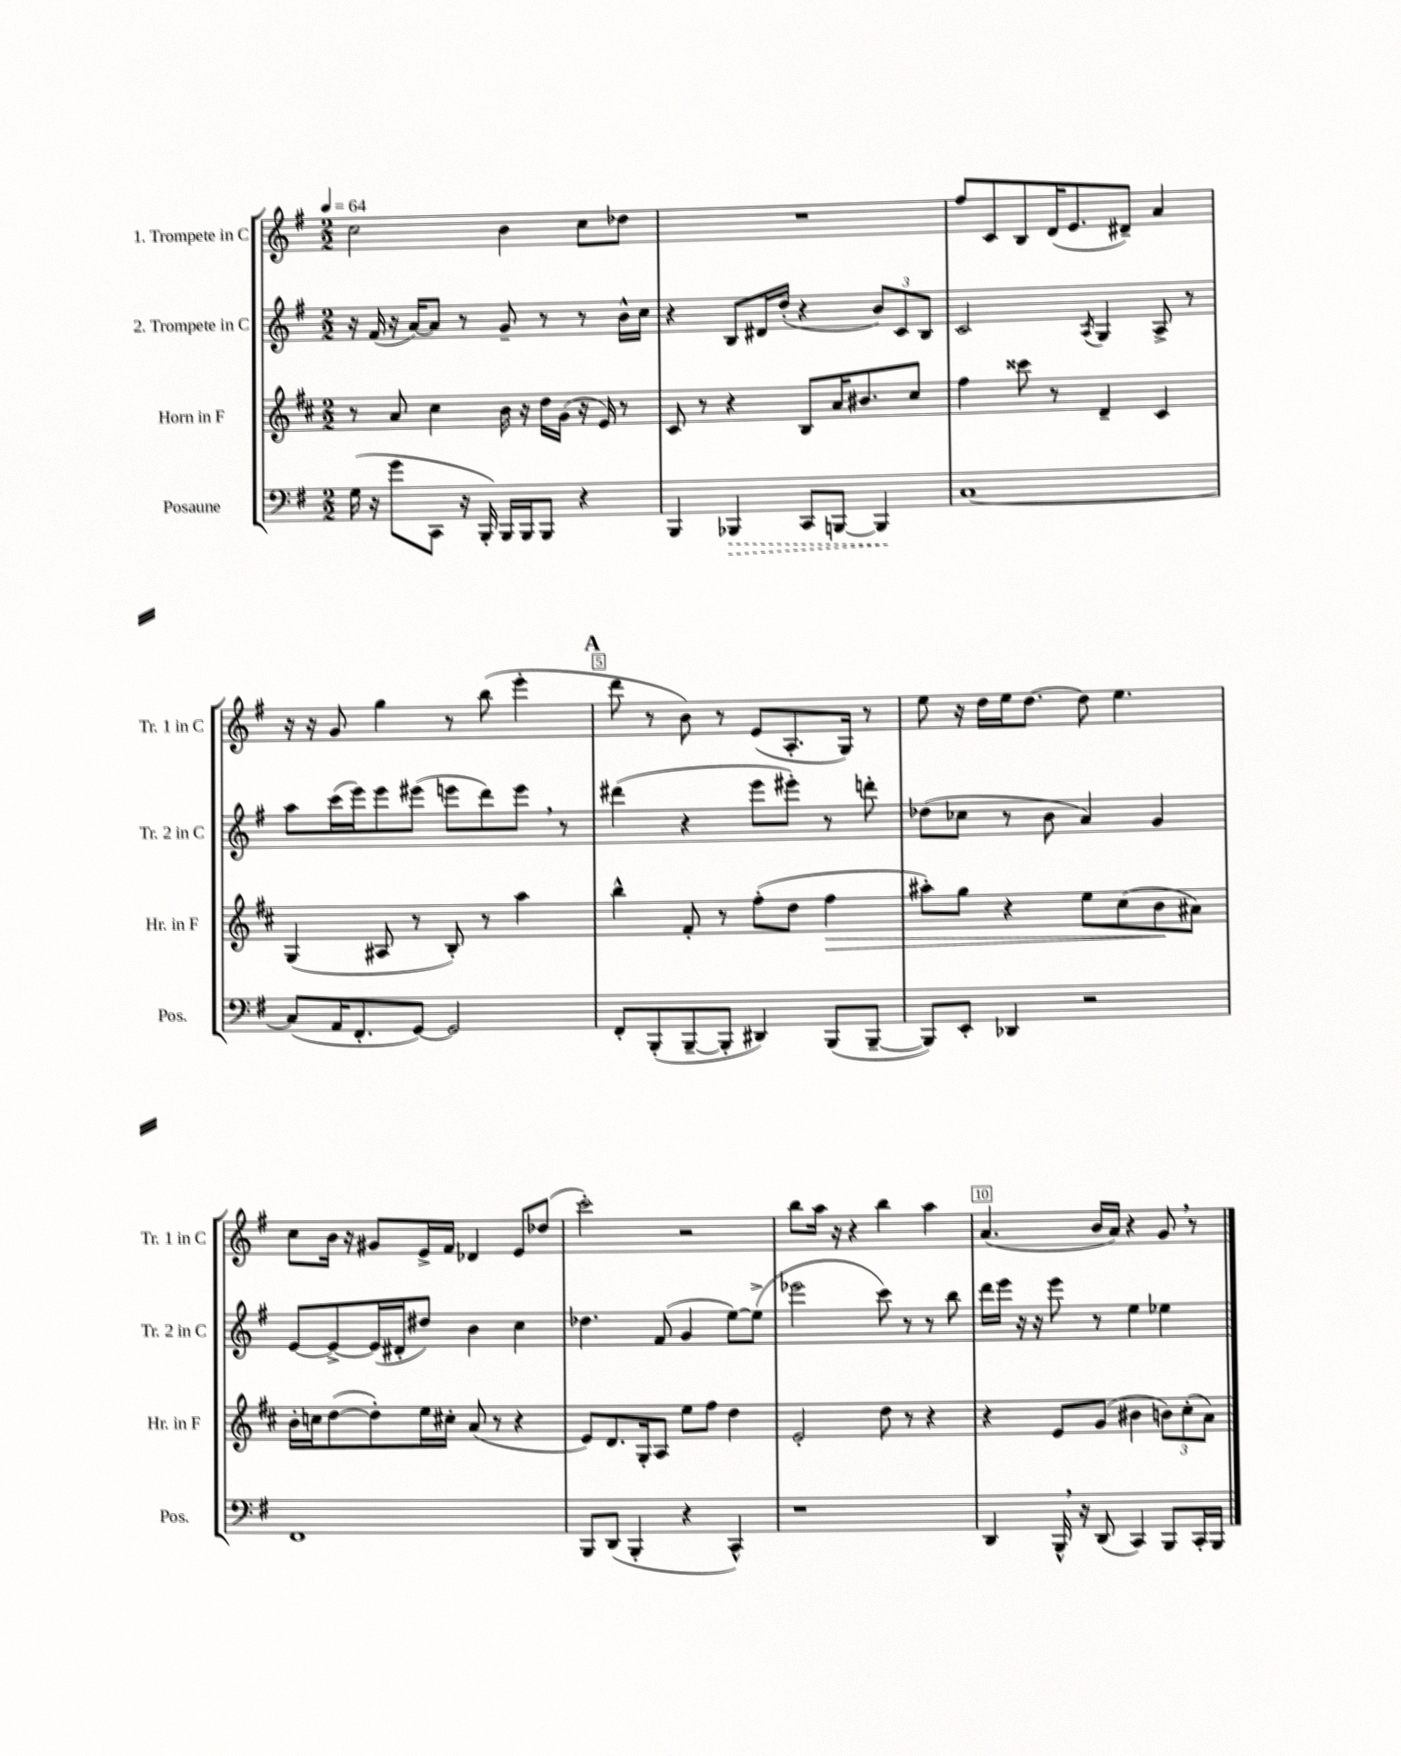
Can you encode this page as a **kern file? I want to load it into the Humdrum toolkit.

**kern	**kern	**kern	**kern
*staff4	*staff3	*staff2	*staff1
*clefF4	*clefG2	*clefG2	*clefG2
*k[f#]	*k[f#c#]	*k[f#]	*k[f#]
*M2/2	*M2/2	*M2/2	*M2/2
*MM64	*MM64	*MM64	*MM64
(16G	8r	16r	2cc
16r	.	(16f#	.
8g	8a	16r	.
.	.	[16a)	.
8CC	4cc#	8a]	.
16r	.	8r	.
16BBB')	.	.	.
16BBB	16b	8g~	4b
16BBB	16r	.	.
8BBB	16dd	8r	.
.	(16g	.	.
4r	16r	8r	8cc
.	16e)	.	.
.	8r	16b^^	8dd-
.	.	16cc	.
=	=	=	=
4BBB	8c#	4r	1r
.	8r	.	.
4BBB-	4r	8B	.
.	.	16d#	.
.	.	(16dd'	.
8CC	8B	4r	.
[8BBB	16a	.	.
.	8.b#	.	.
4BBB]	.	12b)	.
.	.	12c	.
.	8cc#	.	.
.	.	12B	.
=	=	=	=
[1C	4ff#	2c	8ff#
.	.	.	8c
.	8ccc##	.	8B
.	8r	.	(16d
.	.	.	8.e
.	.	8qA	.
.	4d~	4G	.
.	.	.	8d#~)
.	4c#	8A^	4a
.	.	8r	.
=	=	=	=
(8C]	(4G	8aa	16r
.	.	.	16r
16AA	.	(16ccc	8g
8.FF#'	.	16eee)	.
.	8A#	8eee	4gg
[8GG)	8r	(8eee#	.
2GG]	8B')	8eee	8r
.	8r	8ddd)	(8bb
.	4aa	8eee	4eee'
.	.	8r	.
=	=	=	=
8FF#'	4bb^^	(4ddd#	8ddd
(8BBB'	.	.	8r
[8BBB~	8f#'	4r	8b)
8BBB']	8r	.	8r
4DD#)	(8ff#'	8eee	(8e
.	8dd	8eee#')	8.A'
(8BBB	4ff#	8r	.
.	.	.	16G)
[8BBB~	.	8ddd'	8r
=	=	=	=
8BBB])	8aa#')	(8dd-	8ee
8EE'	8gg	8cc-	16r
.	.	.	16dd
4DD-	4r	8r	16ee
.	.	.	[8.dd
.	.	8b	.
2r	8ee	4a)	8dd]
.	(8cc#	.	4.ee
.	8b	4g	.
.	8a#)	.	.
=	=	=	=
1FF#	16b'	[8e	8cc
.	16cc	.	.
.	([8dd	8e^_	16b
.	.	.	16r
.	8dd'])	(16e]	8g#
.	.	16d#'	.
.	16ee	8dd#)	16e^
.	16cc#'	.	16f#
.	(8a	4b	4d-
.	8r	.	.
.	4r	4cc	8e
.	.	.	(8dd-
=	=	=	=
8BBB	8e)	4.dd-	2ccc')
(8DD	8.d	.	.
4BBB'	.	.	.
.	16G'	.	.
.	8A	(8f#	.
4r	8ee	4g	2r
.	8ff#	.	.
4CC^^)	4dd	[8ee)	.
.	.	(8ee^]	.
=	=	=	=
1r	2e'	2eee-	8bb
.	.	.	16aa
.	.	.	16r
.	.	.	4r
.	8dd	8ccc)	4bb
.	8r	8r	.
.	4r	8r	4aa
.	.	8bb	.
=	=	=	=
4DD	4r	16ddd	(4.a
.	.	16eee	.
.	.	16r	.
.	.	16r	.
16BBB^^	8e	8eee	.
16r	.	.	.
(8DD	(8g	8r	16b
.	.	.	16a)
4CC)	4b#	4ee	4r
8BBB	12b)	4ee-	8g
.	(12cc#'	.	.
16CC'	.	.	8r
.	12a)	.	.
16BBB	.	.	.
==	==	==	==
*-	*-	*-	*-
